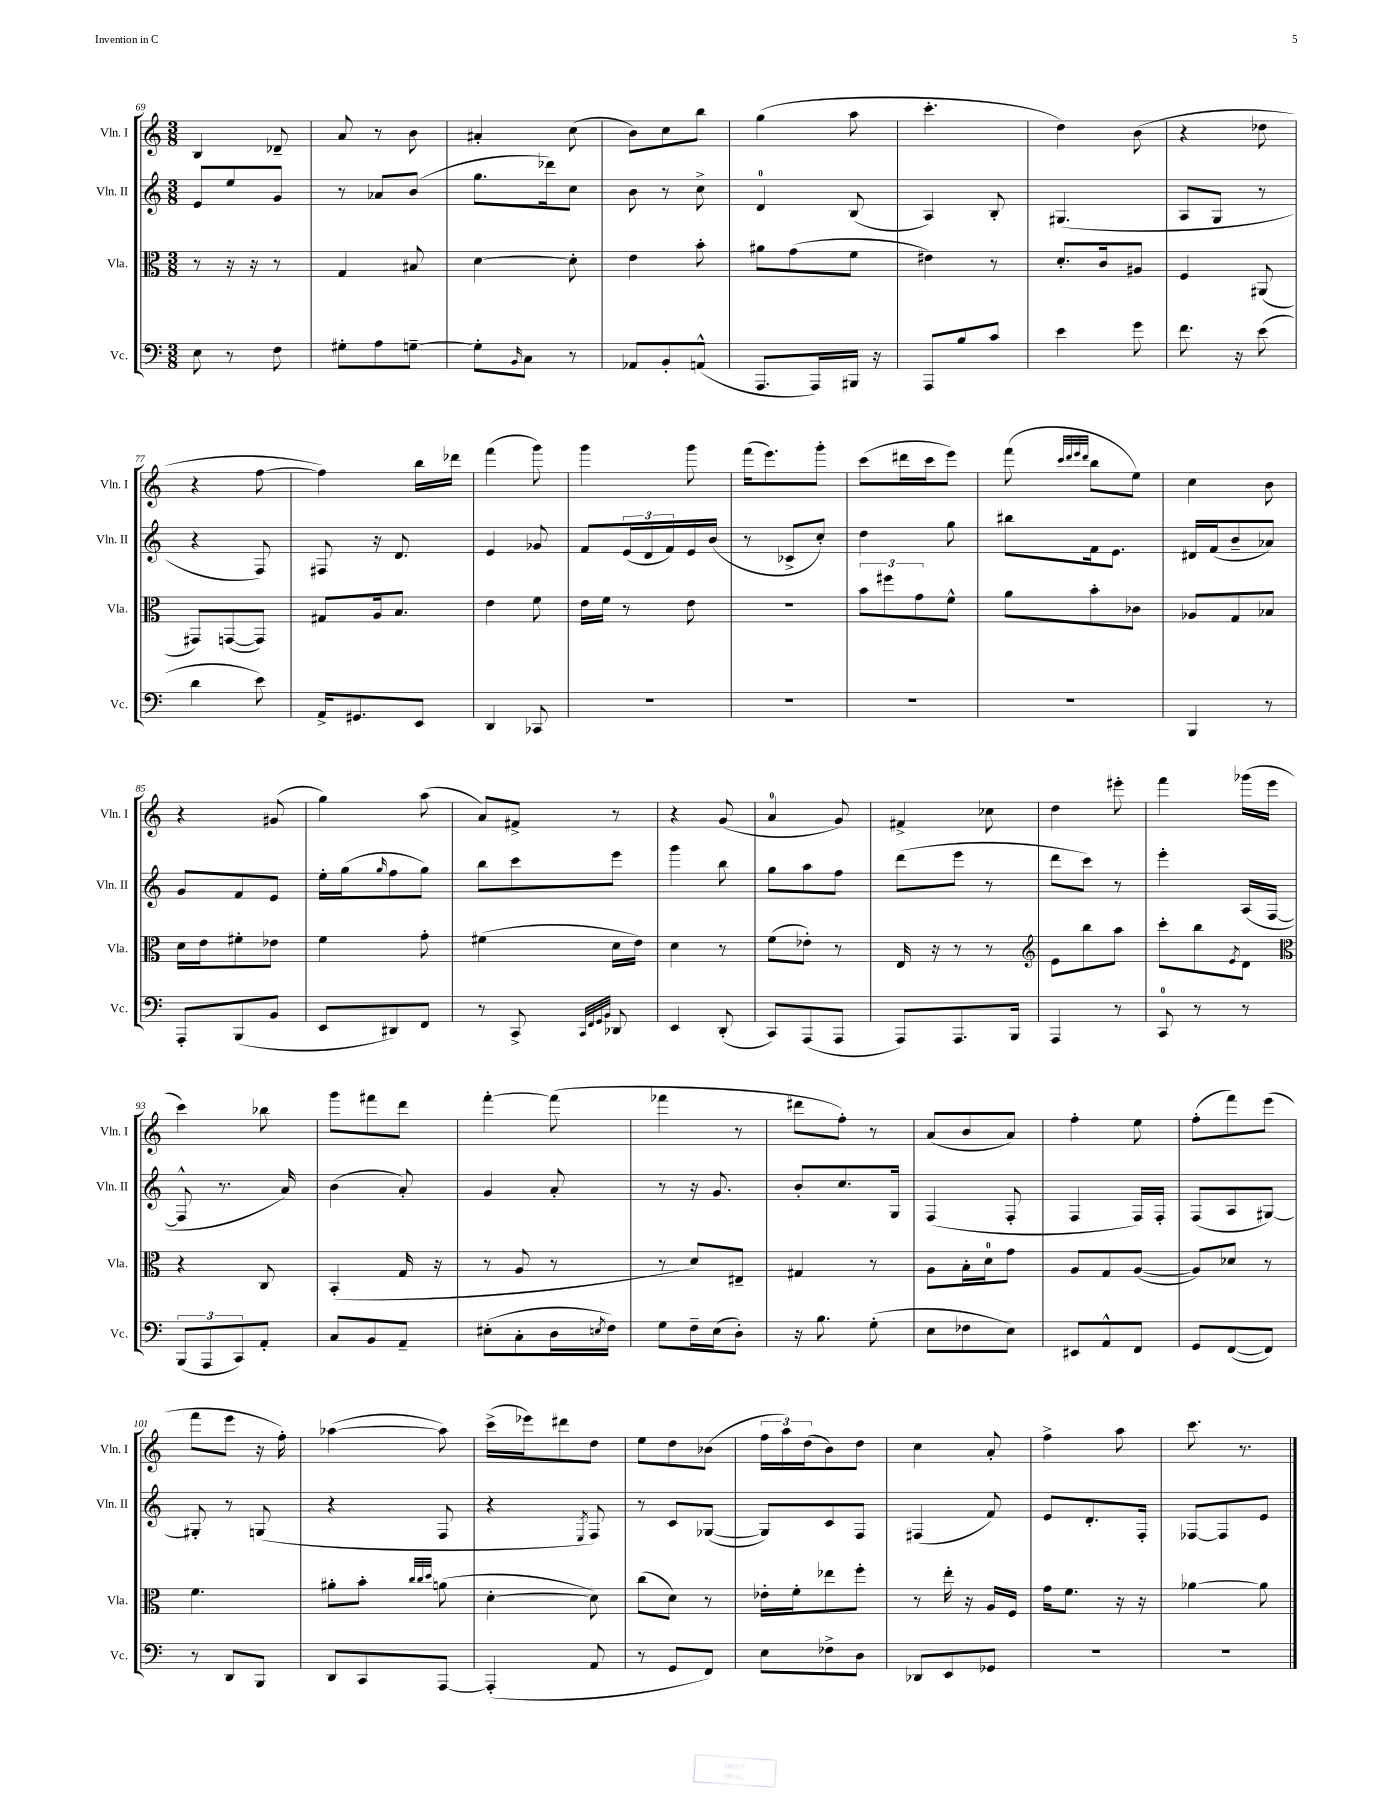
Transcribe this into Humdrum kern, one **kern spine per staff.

**kern	**kern	**kern	**kern
*staff4	*staff3	*staff2	*staff1
*clefF4	*clefC3	*clefG2	*clefG2
*k[]	*k[]	*k[]	*k[]
*M3/8	*M3/8	*M3/8	*M3/8
8E\	8r	8e/L	4B/
8r	16r	8ee/	.
.	16r	.	.
8F\	8r	8g/J	8d-~/
=	=	=	=
8G#'\L	4G/	8r	8a/
8A\	.	8a-/L	8r
[8G~\J	8B#/	(8b/J	8b\
=	=	=	=
8G'\]L	[4d\	8.gg\L	4a#'/
16qqBB/	.	.	.
8C\J	.	.	.
.	.	16ddd-\k)	.
8r	8d'\]	8cc\J	(8cc\
=	=	=	=
8AA-/L	4e\	8b\	8b\L)
8BB'/	.	8r	8cc\
(8AA^^/J	8b'\	8cc^\	8bb\J
=	=	=	=
8.AAA/L	8a#\L	4d/	(4gg\
.	(8g\	.	.
16AAA/L)	.	.	.
16BBB#/JJ	8f\J	(8B/	8aa\
16r	.	.	.
=	=	=	=
8AAA/L	4e#\)	4A/)	4.ccc'\
8B/	.	.	.
8c/J	8r	8B'/	.
=	=	=	=
4e\	8.d'/L	(4.G#/	4dd\)
.	16c/k	.	.
8g\	8A#/J	.	(8b\
=	=	=	=
8.f\	4F/	8A/L	4r
.	.	8G/J	.
16r	.	.	.
(8e\	(8AA#/	8r	8dd-\
=	=	=	=
4d\	8GG#/L)	4r	4r
.	([8GG/	.	.
8e\)	8GG/]J)	8F/)	[8ff\
=	=	=	=
16AA^/LK	8G#/L	8F#/	4ff\])
8.GG#/	.	.	.
.	16A/k	16r	.
.	8.B/J	8.d/	.
8EE/J	.	.	16bb\LL
.	.	.	16ddd-\JJ
=	=	=	=
4DD/	4e\	4e/	(4fff\
8CC-/	8f\	8g-/	8ggg\)
=	=	=	=
4.r	16e\LL	8f/L	4ggg\
.	16f\JJ	.	.
.	8r	(24e/L	.
.	.	24d/	.
.	.	24f/)	.
.	8e\	16e/	8ggg\
.	.	(16b/JJ	.
=	=	=	=
4.r	4.r	8r	(16fff\LK
.	.	.	8.eee\)
.	.	8c-^/L	.
.	.	8cc'/J)	8ggg'\J
=	=	=	=
4.r	12b\L	4dd\	(8ccc\L
.	12ff#\	.	.
.	.	.	16ddd#\L
.	12g\	.	.
.	.	.	16ccc\J
.	8f^^\J	8gg\	8eee\J)
=	=	=	=
4.r	8a\L	8bb#\L	(8fff\
.	.	.	32qqccc/LLL
.	.	.	32qqddd/
.	.	.	32qqeee/
.	.	.	32qqddd/JJJ
.	8b'\	16f\k	8bb\L
.	.	8.e\J	.
.	8c-\J	.	8ee\J)
=	=	=	=
4BBB/	8A-/L	16d#/LL	4cc\
.	.	(16f/J	.
.	8G/	8b~/	.
8r	8B-/J	8a-/J)	8b\
=	=	=	=
8AAA'/L	16d\LL	8g/L	4r
.	16e\J	.	.
(8BBB/	8f#'\	8f/	.
8BB/J	8e-\J	8e/J	(8g#/
=	=	=	=
8EE/L	4f\	16ee'\LL	4gg\)
.	.	(16gg\J	.
.	.	16qqgg/	.
8DD#/)	.	8ff\	.
8FF/J	8g'\	8gg\J)	(8aa\
=	=	=	=
8r	(4f#\	8bb\L	8a/L)
8CC^/	.	8ccc\	8f#^/J
32qqCC/LLL	.	.	.
32qqFF/	.	.	.
32qqGG/	.	.	.
32qqBB/JJJ	.	.	.
8DD-/	16d\LL	8eee\J	8r
.	16e\JJ)	.	.
=	=	=	=
4EE/	4d\	4ggg\	4r
(8DD'/	8r	8bb\	(8g/
=	=	=	=
8CC/L)	(8f\L	8gg\L	4a/
(8AAA/	8e-'\J)	8aa\	.
8AAA/J	8r	8ff\J	8g/)
=	=	=	=
8AAA/L)	16E/	(8ddd\L	4f#^/
.	16r	.	.
8.AAA/	8r	8eee\J	.
.	8r	8r	8cc-\
16BBB/Jk	.	.	.
=	=	=	=
*	*clefG2	*	*
4AAA/	8e\L	8ddd\L	4dd\
.	8bb\	8ccc\J)	.
8r	8aa\J	8r	8eee#'\
=	=	=	=
8CC/	8ccc'\L	4eee'\	4fff\
8r	8bb\	.	.
.	8qe/	.	.
8r	8d\J	(16A/LL	(16ggg-\LL
.	.	[16F/JJ	16eee\JJ
=	=	=	=
*	*clefC3	*	*
(12BBB/L	4r	8F^^/]	4ccc\)
12AAA/	.	.	.
.	.	8.r	.
12CC/)	.	.	.
8AA'/J	8C/	.	8bb-\
.	.	16a/)	.
=	=	=	=
8C/L	(4BB'/	(4b\	8ggg\L
8BB/	.	.	8fff#\
8AA~/J	16G/	8a'/)	8ddd\J
.	16r	.	.
=	=	=	=
(8E#'\L	8r	4g/	[4fff'\
8C'\	8A/	.	.
16D\L	8r	8a'/	(8fff\]
8qE/	.	.	.
16F\JJ)	.	.	.
=	=	=	=
8G\L	8r	8r	4fff-\
16F~\L	8d/L)	16r	.
(16E\J	.	8.g/	.
8D'\J)	8E#~/J	.	8r
=	=	=	=
16r	4G#/	8b'/L	8ddd#\L
8.B\	.	.	.
.	.	8.cc/	8ff'\J)
(8G'\	8r	.	8r
.	.	16G/Jk	.
=	=	=	=
8E\L	8A\L	(4F/	(8a/L
8F-\	16B'\L	.	8b/
.	16d\J	.	.
8E\J)	8g\J	8F'/	8a/J)
=	=	=	=
8EE#/L	8A/L	4F/	4ff'\
8AA^^/	8G/	.	.
8FF/J	([8A/J	16F/LL)	8ee\
.	.	16F'/JJ	.
=	=	=	=
8GG/L	8A/]L)	(8F/L	(8ff'\L
([8FF/	8d-/J	8A/	8fff\)
8FF/]J)	8r	[8G#/J)	(8eee\J
=	=	=	=
8r	4.f\	8G#'/]	8fff\L
8DD/L	.	8r	8eee\J
8BBB/J	.	(8G/	16r
.	.	.	16ff'\)
=	=	=	=
8DD/L	8a#'\L	4r	([4aa-\
8CC/	8b'\J	.	.
.	32qqcc/LLL	.	.
.	32qqcc/	.	.
.	32qqdd/JJJ	.	.
[8AAA/J	(8a\	8F/	8aa-\])
=	=	=	=
(4AAA'/]	[4d'\	4r	(16ccc^\LL
.	.	.	16eee-\J)
.	.	.	8ddd#\
.	.	8qE/	.
8AA/	8d\])	8F/)	8dd\J
=	=	=	=
8r	(8cc\L	8r	8ee\L
8GG/L	8d\J)	8c/L	8dd\
8FF/J)	8r	([8G-/J	(8b-\J
=	=	=	=
8E\L	16e-'\LL	8G-/]L)	24ff\LL
.	.	.	24aa\)
.	16f'\J	.	.
.	.	.	(24dd\J
8F-^\	8ee-\	8c/	8b\)
8D\J	8ff'\J	8F/J	8dd\J
=	=	=	=
8DD-/L	8r	(4F#/	4cc\
8EE/	16ee'\	.	.
.	16r	.	.
8GG-/J	16A/LL	8f/)	8a'/
.	16F/JJ	.	.
=	=	=	=
4.r	16g\LK	8e/L	4ff^\
.	8.f\J	.	.
.	.	8.d'/	.
.	16r	.	8aa\
.	16r	16F'/Jk	.
=	=	=	=
4.r	[4a-\	[8F-/L	8.ccc\
.	.	8F-/]	.
.	.	.	8.r
.	8a-\]	8e/J	.
==	==	==	==
*-	*-	*-	*-
